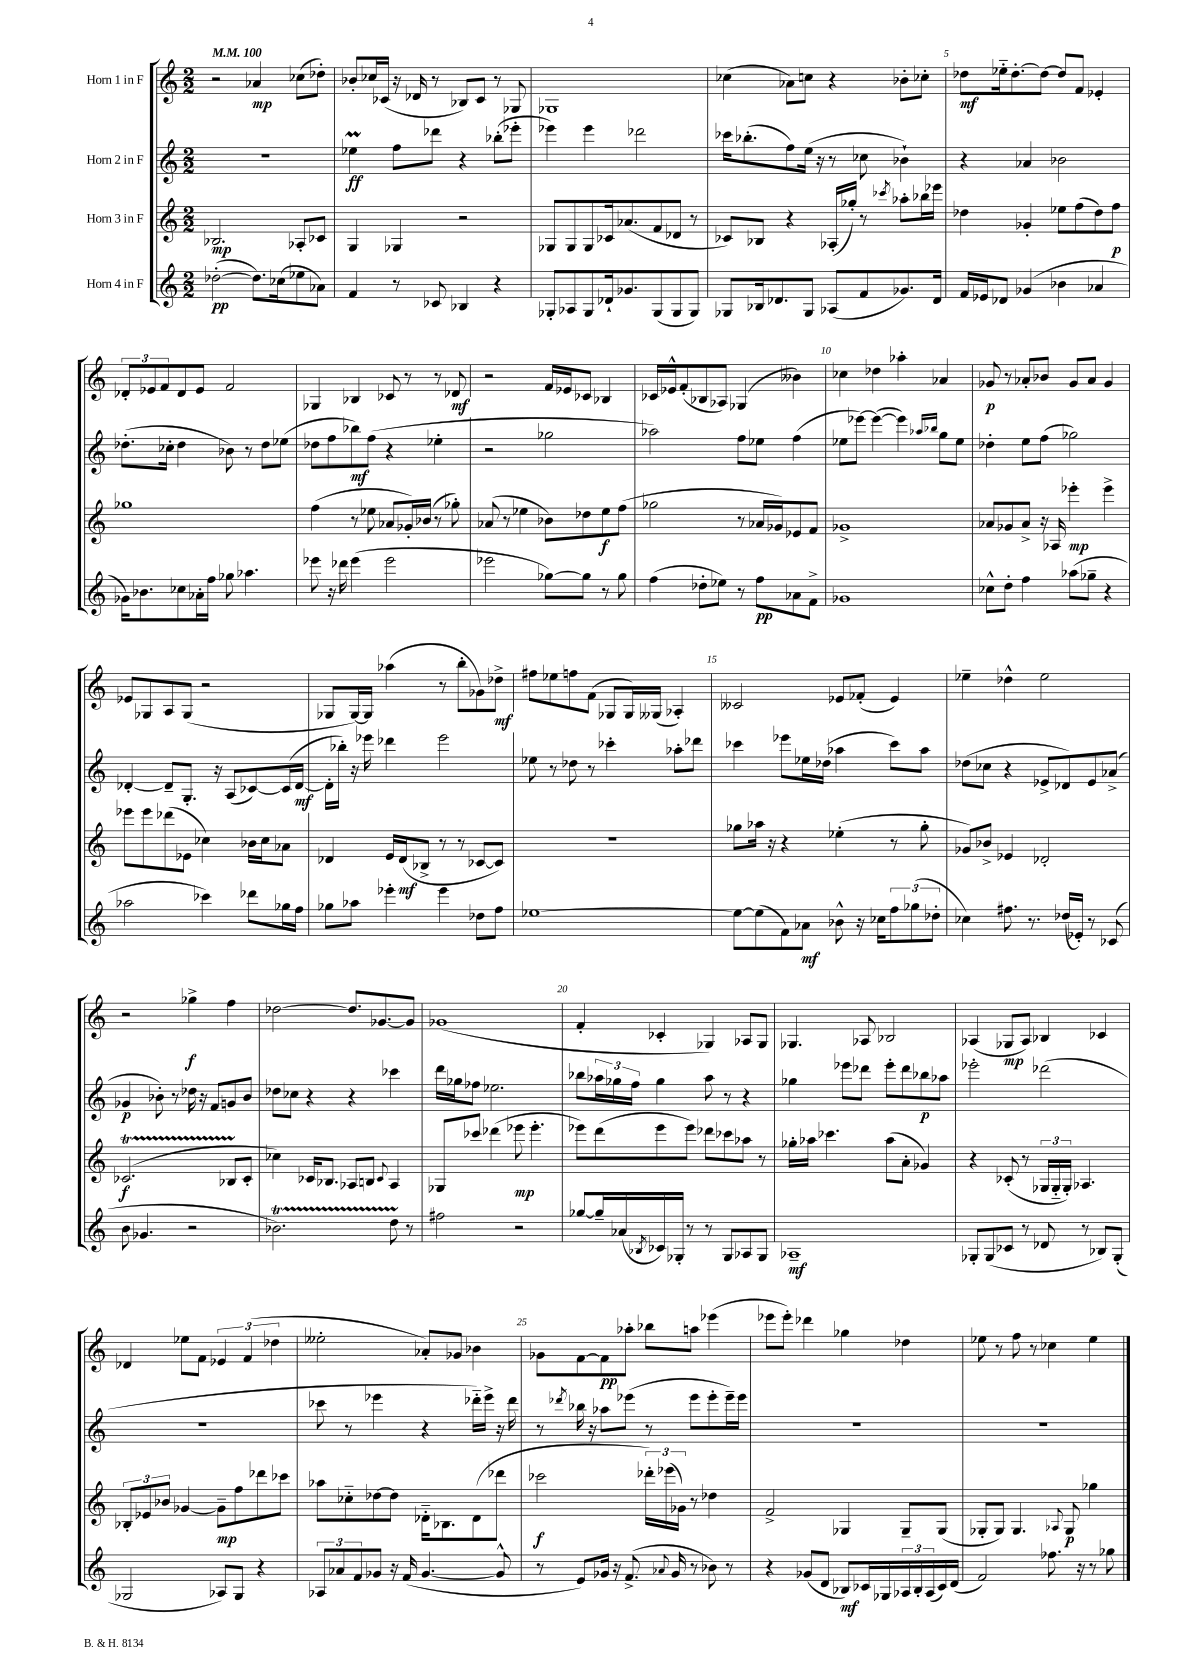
<<
\new StaffGroup <<
\new Staff = "s0" \with { instrumentName = "Horn 1 in F" } {
    \clef treble \key c \major \numericTimeSignature \time 2/2 \tempo 4 = 100
    r2 aes'4\mp ces''8( des''8-.) |
    bes'8-. ces''16 ces'16( r16 des'16 r8 bes8) ces'8 r8 ges8 |
    ges1 |
    ces''4( aes'8) c''8 r4 bes'8-. ces''8-. |
    des''8\mf ees''16-_ des''8.~-. des''8~ des''8 f'8 ees'4-. |
    \tuplet 3/2 { des'8-. ees'8 f'8 } des'8 ees'8 f'2 |
    ges4 bes4 ces'8 r8 r8 des'8\mf |
    r2 f'16 ees'16 ces'8 bes4 |
    ces'16 ees'16-^ f'8-.( bes8 aes8) ges4( beses'4) |
    ces''4 des''4 aes''4-. aes'4 |
    ges'8\p r8 aes'8-. bes'8 ges'8 aes'8 ges'4 |
    ees'8 ges8 a8 ges8( r2 |
    ges8 ges16~) ges16 aes''4( r8 b''8-. ges'8) des''8->\mf |
    fis''8 ees''8 f''8 f'8( ges8 ges16) geses16( aes4-.) |
    ceses'2 ees'8 fes'8-.( ees'4) |
    ees''4-- des''4-^ ees''2 |
    r2 ges''4->\f f''4 |
    des''2~ des''8. ges'8.~ ges'8 |
    ges'1( |
    f'4-. ces'4-. ges4) aes8 ges8 |
    ges4. aes8 bes2 |
    aes4( ges8\mp aes8) bes4 ces'4 |
    des'4 ees''8 f'8 \tuplet 3/2 { ees'4 f'4( des''4 } |
    eeses''2-. aes'8-.) ges'8 bes'4 |
    ges'8 f'8~ f'8\pp aes''8-. bes''8 a''8 ees'''4( |
    ees'''8 ees'''8-.) des'''4 ges''4 des''4 |
    ees''8 r8 f''8 r8 ces''4 ees''4 \bar "|." |
}
\new Staff = "s1" \with { instrumentName = "Horn 2 in F" } {
    \clef treble \key c \major \numericTimeSignature \time 2/2
    r1 |
    ees''4\prall\ff f''8 des'''8 r4 bes''8-.( ees'''8-. |
    ees'''4) ees'''4 des'''2 |
    ces'''16 bes''8.-.( f''8) e''16( r16 r8 ces''8 bes'4-!) |
    r4 aes'4 bes'2 |
    des''8.-.( ces''16-. des''4 bes'8) r8 des''8 ees''8( |
    des''8 f''8 bes''8\mf) f''8( r4 ees''4-. |
    r2 ges''2 |
    aes''2) f''8 ees''8 f''4( |
    ees''8 ees'''8~) ees'''4~( ees'''4) \grace { aes''16 bes''16 } g''8 ees''8 |
    des''4-. e''8 f''8( ges''2) |
    des'4~-. des'8-- g8.-. r16 a8( ces'8~) ces'16( des'16~\mf |
    des'16-. bes''16-.) r16 ees'''16 des'''4 ees'''2 |
    ees''8 r8 des''8 r8 ces'''4-. aes''8-. des'''8 |
    ces'''4 ees'''8 ees''16 des''16( aes''4 ces'''8) aes''8 |
    des''8( ces''8 r4 ees'8-> des'8) ees'8 aes'8->( |
    ges'4\p bes'8-.) r8 des''16 r16 f'8 g'8 bes'8 |
    des''8 ces''8 r4 r4 ces'''4 |
    d'''16 ges''16 fes''8 ees''2. |
    bes''8 \tuplet 3/2 { aes''16 ges''16 f''16 } ges''4 aes''8 r8 r4 |
    ges''4 ees'''8 des'''8 ees'''8-. des'''8 bes''8\p aes''8 |
    ees'''2-. des'''2( |
    r1 |
    ces'''8 r8 ees'''4 r4 des'''16-_) ees'''16-> r16 des'''16 |
    r8 \acciaccatura { des'''8 } bes''16 r16 aes''8 ees'''8( r8 ees'''8 ees'''8-. ees'''16--) ees'''16 |
    R1 |
    R1 \bar "|." |
}
\new Staff = "s2" \with { instrumentName = "Horn 3 in F" } {
    \clef treble \key c \major \numericTimeSignature \time 2/2
    bes2.\mp aes8-. ces'8 |
    g4 ges4 r2 |
    ges8 ges8 ges8 ces'16 aes'8.( f'8 des'8 r8 |
    ces'8) bes8 r4 aes16-.( ges''16-.) r8 \acciaccatura { ces'''8 } aes''8-. bes''16 ees'''16 |
    des''4 ges'4-. ees''8 f''8( des''8) f''8\p |
    ges''1 |
    f''4( r8 ees''8 aes'8 ges'16-.) bes'16( r8 ges''8-.) |
    aes'8( r8 ees''4 bes'8) des''8 ees''8\f f''8( |
    ges''2 r8 aes'16 ges'16) ees'8 f'8 |
    ges'1-> |
    aes'8 ges'8 aes'8-> r16 aes16 ees'''4-.\mp ees'''4-> |
    ees'''8 ees'''8 des'''8( ees'8 ces''4) bes'16 ces''16 aes'8 |
    des'4 e'16 des'16\mf( bes8-> r8 r8 ces'8~ ces'8) |
    R1 |
    ges''8 aes''16 r16 r4 ees''4-.( r8 ges''8-. |
    ges'8) bes'8-> ees'4 des'2-. |
    ces'2.\startTrillSpan\f( bes8 ces'8-.\stopTrillSpan |
    ces''4) ces'16 bes8. aes8 b8 \appoggiatura { ces'8 } aes4 |
    ges8 ces'''8 des'''4( ees'''8\mp ees'''4.-. |
    ees'''8) d'''8( ees'''8 ees'''8) des'''8 ces'''8 aes''8 r8 |
    ges''16-. aes''16 ces'''4. aes''8( a'8-. ges'4) |
    r4 ces'8-.( r8 \tuplet 3/2 { ges16 ges16-_ ges16-.) } aes4. |
    \tuplet 3/2 { bes8-. ees'8 bes'8 } ges'4~ ges'8--\mp f''8 des'''8 ces'''8 |
    aes''8 ces''8-_ des''8~ des''8 des'16-_ bes8. des'8( des'''8 |
    ces'''2\f \tuplet 3/2 { des'''16-.) ees'''16( ges'16) } r8 des''4 |
    f'2-> ges4 ges8-- ges8( |
    ges8-. ges8) ges4. \appoggiatura { aes8 } ges8\p ges''4 \bar "|." |
}
\new Staff = "s3" \with { instrumentName = "Horn 4 in F" } {
    \clef treble \key c \major \numericTimeSignature \time 2/2
    des''2~-.\pp( des''8.) ces''16( ees''8 aes'8) |
    f'4 r8 ces'8 bes4 r4 |
    ges8-. aes8 ges8 des'16-! ges'8. ges8( ges8 ges8) |
    ges8 bes16 des'8. ges8 aes8( f'8 ges'8.) des'16 |
    f'16 ees'16 des'8 ges'4( bes'4 aes'4 |
    ges'16) bes'8. ces''8 aes'16-. f''16 ges''8 aes''4. |
    ees'''8 r16 des'''16 ees'''4( ees'''2 |
    ees'''2 ges''8~) ges''8 r8 ges''8 |
    f''4( des''8-. ees''8) r8 f''8\pp aes'8 f'8-> |
    ges'1 |
    ces''8-^ d''8-. f''4 aes''8( ges''8-- r4 |
    aes''2 ces'''4) des'''8 ges''16 f''16 |
    ges''8 aes''8 ees'''4-. ees'''4 des''8 f''8 |
    ees''1~ |
    ees''8~ ees''8( f'8) aes'8\mf bes'8-^ r16 ces''16 \tuplet 3/2 { f''8 ges''8( des''8-. } |
    ces''4) fis''8. r8. des''16( ees'16-.) r8 ces'8( |
    b'8 ges'4. r2 |
    bes'2.\startTrillSpan) d''8 r8\stopTrillSpan |
    fis''2 r2 |
    ges''8~ ges''16-- aes'16( \acciaccatura { bes8 } ces'16) ges16-. r8 r8 ges8 aes8 ges8 |
    aes1--\mf |
    ges8-. ges8( ces'8 r8 des'8 r8 bes8) ges8-.( |
    ges2 aes8) ges8 r4 |
    \tuplet 3/2 { aes8 aes'8 f'8 } ges'8 r16 f'16( ges'4.~ ges'8-^ |
    r8 e'8) ges'16 r16 f'8.->( \appoggiatura { aes'8 } ges'16 r8 bes'8) r8 |
    r4 ges'8( d'8 bes8\mf) ces'16 ges16 \tuplet 3/2 { aes16 bes16-. aes16( } ces'16) d'16( |
    f'2) fes''8. r16 r8 ges''8 \bar "|." |
}
>>
>>
\layout { \context { \Score \override BarNumber.break-visibility = ##(#f #t #t) barNumberVisibility = #(every-nth-bar-number-visible 5) } }
